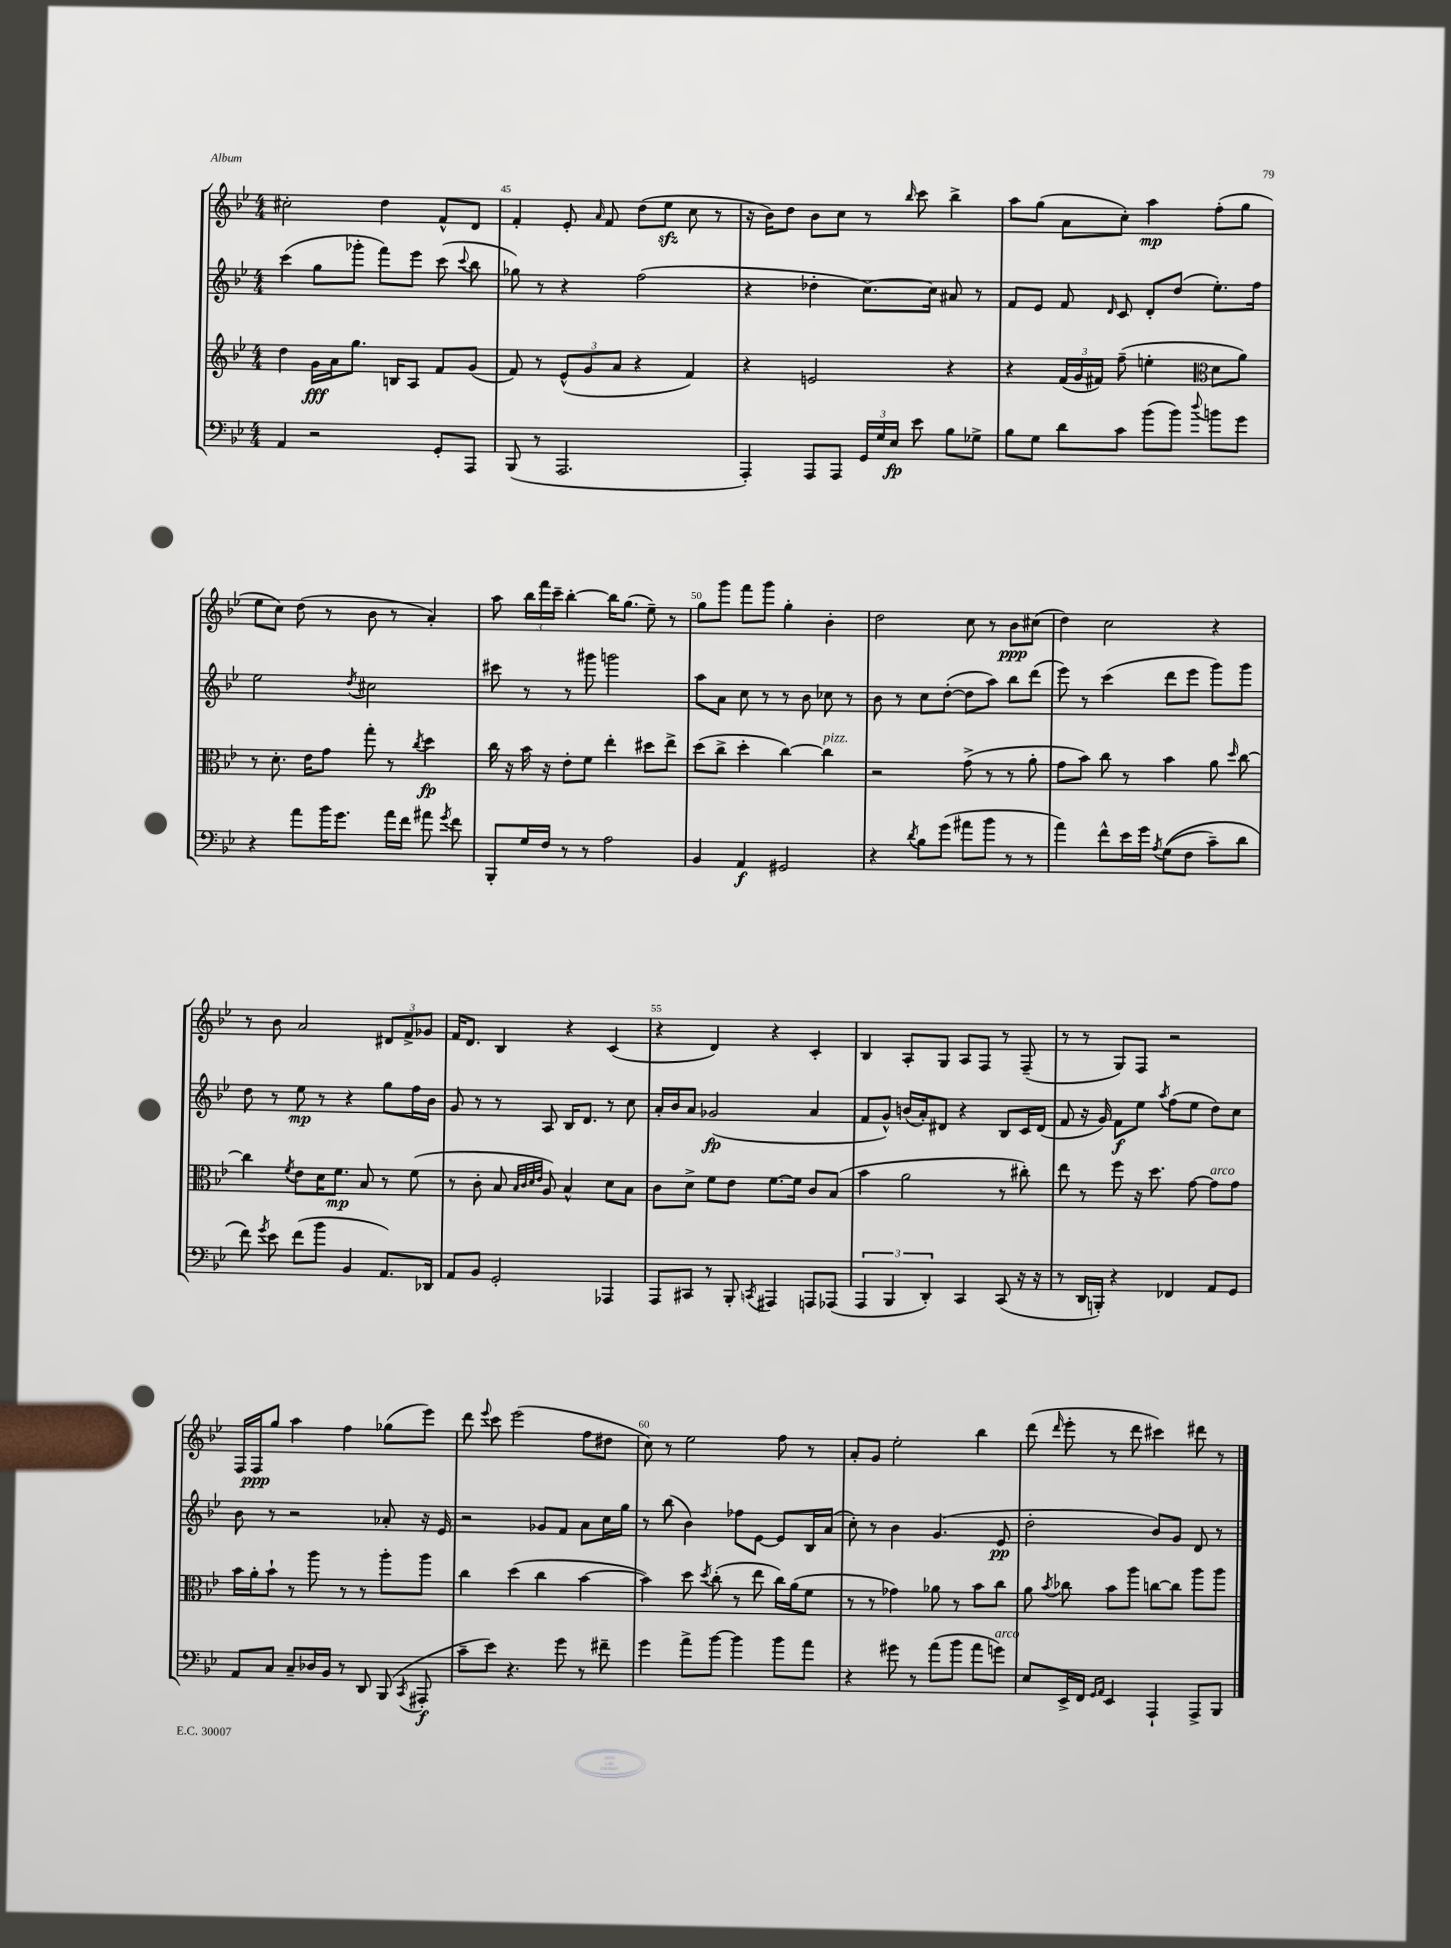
<<
\new StaffGroup <<
\new Staff = "s0" {
    \clef treble \key bes \major \numericTimeSignature \time 4/4
    \autoBeamOff cis''2-. d''4 f'8[-^ d'8] |
    f'4-. ees'8-. \grace { a'16 } f'8 d''8[( ees''8]\sfz c''8 r8 |
    r16 bes'16[) d''8] bes'8[ c''8] r8 \grace { bes''16 } c'''8 bes''4-> |
    a''8[ g''8]( a'8[ c''8]-.) a''4\mp f''8[-.( g''8] |
    ees''8[ c''8]) d''8( r8 bes'8 r8 a'4-.) |
    a''8 \tuplet 3/2 { bes''16[ f'''16 c'''16]-- } bes''4~-. bes''16[ g''8.]( ees''8--) r8 |
    g''8[ g'''8] f'''8[ g'''8] g''4-. bes'4-. |
    d''2 c''8 r8 bes'8[\ppp cis''8]( |
    d''4) c''2 r4 |
    r8 bes'8 a'2 \tuplet 3/2 { dis'8[ f'8-> ges'8] } |
    f'16[ d'8.] bes4 r4 c'4( |
    r4 d'4) r4 c'4-. |
    bes4 a8[-. g8] a8[ f8] r8 f8--( |
    r8 r8 g8[) f8] r2 |
    f16[ f16\ppp g''8] a''4 f''4 ges''8[( ees'''8]) |
    d'''8 \appoggiatura { ees'''8 } c'''8 ees'''2( f''8[ dis''8] |
    c''8) r8 ees''2 f''8 r8 |
    a'8[-. g'8] ees''2-. bes''4 |
    d'''8( \grace { d'''16 } ees'''8-. r8 d'''8 cis'''4) dis'''8 r8 \bar "|." |
}
\new Staff = "s1" {
    \clef treble \key bes \major \numericTimeSignature \time 4/4
    \autoBeamOff c'''4( g''8[ ges'''8]-. f'''8[) ees'''8] c'''8( \appoggiatura { c'''8 } bes''8 |
    ges''8) r8 r4 f''2( |
    r4 des''4-. c''8.[~) c''16] ais'8 r8 |
    f'8[ ees'8] f'8 \grace { d'16 } c'8 d'8[-. d''8]( ees''8.[-.) f''16] |
    ees''2 \acciaccatura { d''8 } cis''2 |
    cis'''8 r8 r8 gis'''8 g'''2 |
    a''8[ a'8] c''8 r8 r8 bes'8 ces''8 r8 |
    bes'8 r8 c''8[ d''8]~-.( d''8[ a''8]) bes''8[ d'''8]( |
    ees'''8) r8 c'''4( d'''8[ ees'''8] g'''8[) g'''8] |
    d''8 r8 ees''8\mp r8 r4 g''8[ f''16 bes'16] |
    g'8 r8 r8 a8 bes16[ d'8.] r8 c''8 |
    a'16[-. bes'16 a'8] ges'2\fp( a'4 |
    f'8[ g'8]-^) b'16[( a'16-.) dis'8] r4 bes8[ c'16 dis'16]( |
    f'8 r16 g'16) f'8[\f ees''8] \acciaccatura { a''8 } f''8[( ees''8] d''8[) c''8] |
    bes'8 r8 r2 aes'8-. r16 ees'16 |
    r2 ges'8[ f'8] a'8[ c''16 g''16] |
    r8 bes''8( bes'4) fes''8[ ees'8]~ ees'8[ bes16 a'16]( |
    c''8-.) r8 bes'4 g'4.( ees'8\pp |
    d''2-. bes'8[) g'8] d'8 r8 \bar "|." |
}
\new Staff = "s2" {
    \clef treble \key bes \major \numericTimeSignature \time 4/4
    \autoBeamOff d''4 g'16[\fff a'16 g''8.] b16[ a8] f'8[ g'8]( |
    f'8) r8 \tuplet 3/2 { ees'8[-^( g'8 a'8] } r4 f'4) |
    r4 e'2 r4 |
    r4 \tuplet 3/2 { f'16[( g'16 fis'16]) } f''8--( e''4-. \clef alto d'8[ a'8]) |
    r8 d'8.-. ees'16[ g'8] g''8-. r8 \acciaccatura { c''8 } d''4\fp |
    c''16 r16 bes'16 r16 ees'8[-. f'8] ees''4-. dis''8[ ees''8]-> |
    d''8[( c''8]-> d''4-. c''4~) c''4^\markup { \italic "pizz." } |
    r2 g'8->( r8 r8 a'8-. |
    g'8[ bes'8]) c''8 r8 bes'4 a'8 \grace { d''16 } c''8~ |
    c''4 \acciaccatura { f'8 } ees'8[ d'16 f'8.]\mp bes8 r8 f'8( |
    r8 c'8-. bes8 \grace { bes32[ c'32 d'32 ees'32] } a8) bes4-^ d'8[ bes8] |
    c'8[ d'8]-> f'8[ ees'8] f'8.[~ f'16] c'8[ bes8]( |
    bes'4 a'2 r8 cis''8-.) |
    ees''8 r8 f''8 r16 d''8. g'8~ g'8[^\markup { \italic "arco" } g'8] |
    bes'16[ a'16-. bes'8]-! r8 a''8 r8 r8 a''8[-. a''8] |
    c''4 d''4( c''4 bes'4~ |
    bes'4) d''8 \acciaccatura { d''8 } c''8-.( r8 ees''8 c''16[) a'16( f'8] |
    r8 r8 ges'4) aes'8 r8 bes'8[ c''8] |
    a'8 \acciaccatura { bes'8 } ces''8 bes'8[ a''8] c''8[~ c''8] a''8[ a''8] \bar "|." |
}
\new Staff = "s3" {
    \clef bass \key bes \major \numericTimeSignature \time 4/4
    \autoBeamOff a,4 r2 g,8[-. a,,8] |
    bes,,8( r8 a,,2. |
    a,,4-.) a,,8[ a,,8] \tuplet 3/2 { g,16[ g16 ees16]\fp } ees'8 bes8[ ges8]-> |
    bes8[ g8] d'8[ c'8] bes'8[( bes'8]) \appoggiatura { d''8 } b'8[ g'8] |
    r4 a'8[ bes'16 g'8.] a'16[ f'16] ais'8 \acciaccatura { g'8 } f'8 |
    bes,,8[-. g16 f16] r8 r8 a2 |
    bes,4 a,4\f gis,2 |
    r4 \acciaccatura { d'8 } bes8[ g'8]( ais'8[ bes'8] r8 r8 |
    a'4) f'8[-^ ees'16 g'16] \acciaccatura { a8 } g8[(\( f8] c'8[--) d'8] |
    f'8\) \acciaccatura { g'8 } ees'8 f'8[( bes'8] bes,4 a,8.[) des,16] |
    a,8[ bes,8] g,2-. aes,,4 |
    a,,8[ cis,8] r8 bes,,8-. \acciaccatura { c,8 } ais,,4 a,,8[ aes,,8]( |
    \tuplet 3/2 { a,,4 bes,,4 d,4-.) } c,4 c,8( r16 r16 |
    r8 d,16[ b,,16]-.) r4 fes,4 a,8[ g,8] |
    a,8[ c8] c8[-- des16 bes,16] r8 d,8 bes,,8( \acciaccatura { c,8 } ais,,8-.\f |
    c'8[-- ees'8]) r4. g'8 r8 fis'8-- |
    g'4 a'8[-> bes'8]~ bes'4 bes'8[ a'8] |
    r4 gis'8 r8 a'8[( bes'8] a'8[ g'8]^\markup { \italic "arco" }) |
    ees8[ ees,16-> f,16] \grace { g,16[ a,16] } ees,4 a,,4-! a,,8[-> bes,,8] \bar "|." |
}
>>
>>
\layout { \context { \Score currentBarNumber = #44 \override BarNumber.break-visibility = ##(#f #t #t) barNumberVisibility = #(every-nth-bar-number-visible 5) } }
